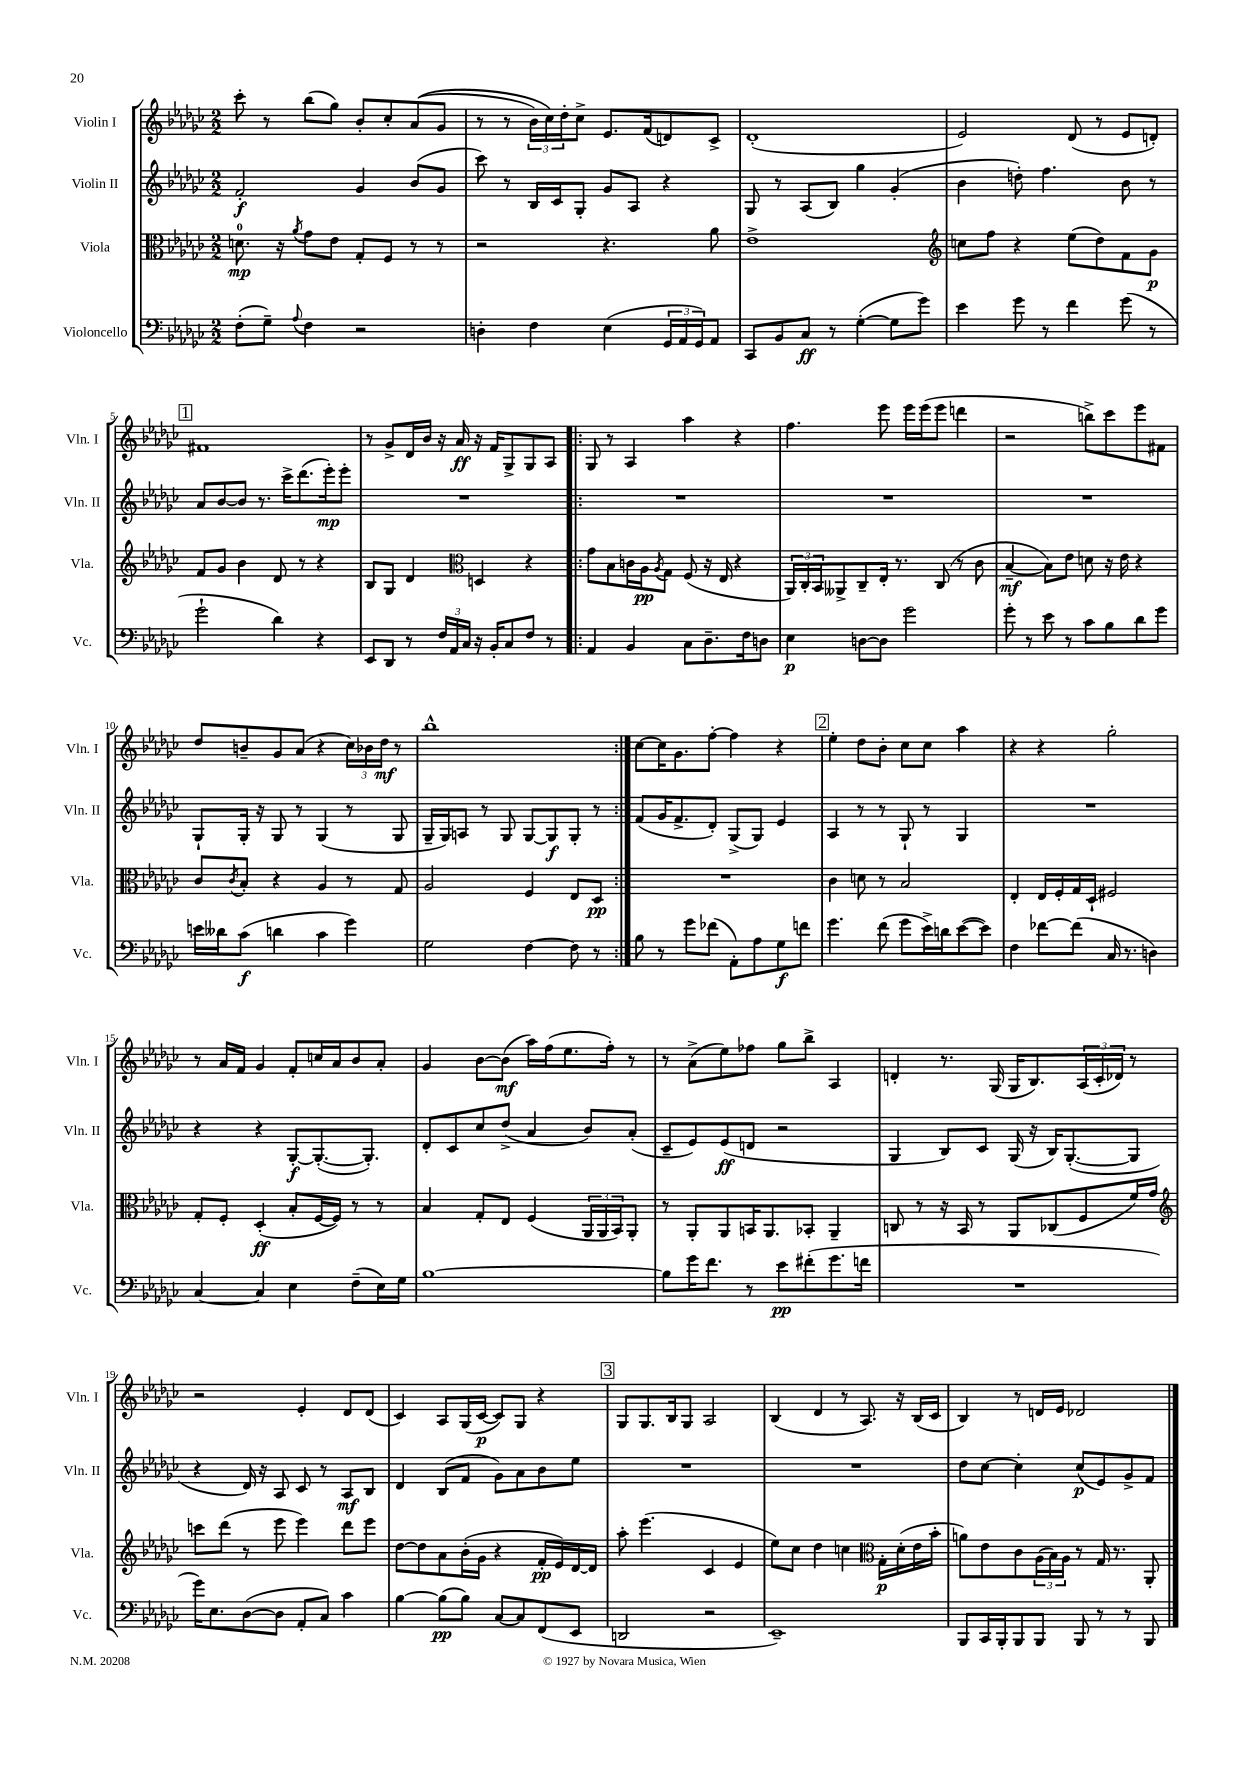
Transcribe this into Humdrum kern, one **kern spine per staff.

**kern	**kern	**kern	**kern
*staff4	*staff3	*staff2	*staff1
*clefF4	*clefC3	*clefG2	*clefG2
*k[b-e-a-d-g-c-]	*k[b-e-a-d-g-c-]	*k[b-e-a-d-g-c-]	*k[b-e-a-d-g-c-]
*M2/2	*M2/2	*M2/2	*M2/2
(8F'\L	8.d\	2f'/	8ccc-'\
8G-~\J)	.	.	8r
.	16r	.	.
8qqA-/	8qa-/	.	.
4F\	8g-\L	.	(8bb-\L
.	8e-\J	.	8gg-\J)
2r	8G-'/L	4g-/	8b-'/L
.	8F/J	.	8cc-'/
.	8r	(8b-/L	&((8a-/
.	8r	8g-/J	8g-/J
=	=	=	=
4D'\	2r	8ccc-\)	8r
.	.	8r	8r
4F\	.	16B-/LL	24b-\LL)
.	.	.	24cc-\&)
.	.	16c-/J	.
.	.	.	24dd-'\J
.	.	8G-'/J	8cc-^\J
(4E-\	4.r	8g-/L	8.e-/L
.	.	8A-/J	.
.	.	.	(16f/k
24GG-/LL	.	4r	8d/)
24AA-/	.	.	.
24GG-/J)	.	.	.
8AA-/J	8a-\	.	8c-^/J
=	=	=	=
8CC-/L	1e-^	8G-/	(1d-'
8BB-/	.	8r	.
8C-/J	.	(8A-/L	.
8r	.	8B-/J)	.
([4G-'\	.	4gg-\	.
8G-\]L	.	(4g-'/	.
8g-\J)	.	.	.
=	=	=	=
*	*clefG2	*	*
4e-\	8cc\L	4b-\	2e-/)
.	8ff\J	.	.
8g-\	4r	8dd'\)	.
8r	.	4.ff\	.
4f\	(8ee-\L	.	(8d-/
.	8dd-\)	.	8r
(8g-\	8f\	8b-\	8e-/L
8r	8g-\J	8r	8d'/J)
=	=	=	=
2g-`\	8f/L	8a-/L	1f#
.	8g-/J	[8b-/	.
.	4b-\	8b-/]J	.
.	.	8.r	.
4d-\)	8d-/	.	.
.	.	16ccc-^\LK	.
.	8r	(8.ddd-\	.
4r	4r	.	.
.	.	16eee-'\k)	.
.	.	8eee-'\J	.
=	=	=	=
8EE-/L	8B-/L	1r	8r
8DD-/J	8G-/J	.	8g-^/L
8r	4d-/	.	16d-/L
.	.	.	16b-/JJ
24F/LL	.	.	16r
24AA-/	.	.	.
.	.	.	16a-/
24C-/JJ	.	.	.
*	*clefC3	*	*
16r	4D/	.	16r
16BB-'/LK	.	.	16f/LK
8C-/	.	.	8G-^/
8F/J	4r	.	8G-/
8r	.	.	8A-/J
=!|:	=!|:	=!|:	=!|:
4AA-/	8g-\L	1r	8G-/
.	8B-\	.	8r
4BB-/	16c\L	.	4A-/
.	16A-\J	.	.
.	8qA-/	.	.
.	8G-\J	.	.
8C-\L	(8F/	.	4aa-\
8.D-~\	16r	.	.
.	16E-/	.	.
.	4r	.	4r
16F\k	.	.	.
8D\J	.	.	.
=	=	=	=
4E-\	24AA-/LL)	1r	4.ff\
.	24C-'/	.	.
.	24BB-/J	.	.
.	8AA--^/	.	.
[8D\L	8C-~/	.	.
8D\]J	16E-'/Jk	.	8eee-\
.	8.r	.	.
2g-\	.	.	16eee-\LL
.	.	.	(16eee-\J
.	(8C-/	.	8eee-\J
.	8r	.	4ddd\
.	8c-\	.	.
=	=	=	=
8g-'\	[4B-~/	1r	2r
8r	.	.	.
8e-\	8B-\]L)	.	.
8r	8e-\J	.	.
8c-\L	8d\	.	8bb^\L)
8B-\	16r	.	8ccc-\
.	16e-\	.	.
8d-\	4r	.	8eee-\
8g-\J	.	.	8f#\J
=	=	=	=
16e\LL	8c-/L	8G-`/L	8dd-/L
16d--\J	.	.	.
.	8qc-/	.	.
(8c-\J	8B-'/J	16G-'/Jk	8b~/
.	.	16r	.
4d\	4r	8G-/	8g-/
.	.	8r	(8a-/J
4c-\	4A-/	(4G-/	4r
4g-\)	8r	8r	24cc-\LL)
.	.	.	24b-\
.	.	.	24dd-\JJ
.	8G-/	8G-/	8r
=	=	=	=
2G-\	2A-/	16G-~/LL	1bb-^^
.	.	16G-/J)	.
.	.	8A/J	.
.	.	8r	.
.	.	8G-/	.
[4F\	4F/	[8G-/L	.
.	.	8G-/]	.
8F\]	8E-/L	8G-'/J	.
8r	8D-/J	8r	.
=:|!	=:|!	=:|!	=:|!
8B-\	1r	(8f/L	[8cc-\L
8r	.	16g-/K	16cc-\]K
.	.	8.f^/	8.g-\
8g-\L	.	.	.
(8f-\J	.	8d-'/J)	[8ff'\J
8AA-'\L)	.	(8G-^/L	4ff\]
8A-\	.	8G-/J)	.
8G-\	.	4e-/	4r
8f\J	.	.	.
=	=	=	=
4.g-\	4c-\	4A-/	4ee-'\
.	8d\	8r	8dd-\L
(8f\	8r	8r	8b-'\J
8g-\L	2B-/	8G-`/	8cc-\L
16e-^\L)	.	8r	8cc-\J
16d\J	.	.	.
([8e-\	.	4G-/	4aa-\
8e-\]J)	.	.	.
=	=	=	=
4F\	4E-'/	1r	4r
[8f-\L	16E-/LL	.	4r
.	16F'/	.	.
(8f-\]J	16G-/	.	.
.	16D-`/JJ	.	.
16C-/	2F#/	.	2gg-'\
8.r	.	.	.
4D\)	.	.	.
=	=	=	=
[4C-/	8G-'/L	4r	8r
.	8F'/J	.	16a-/LL
.	.	.	16f/JJ
4C-/]	(4D-'/	4r	4g-/
4E-\	8B-'/L	[8G-'/L	8f'/L
.	[16F/L	(8.G-'/_	16cc/L
.	16F/]JJ)	.	16a-/J
(8F~\L	8r	.	8b-/
.	.	8.G-'/]J)	.
16E-\L)	8r	.	8a-'/J
16G-\JJ	.	.	.
=	=	=	=
[1B-	4B-/	8d-'/L	4g-/
.	.	8c-/	.
.	8G-'/L	8cc-/	[8b-\L
.	8E-/J	(8dd-^/J	(8b-\]J
.	(4F/	4a-/	16aa-\LL)
.	.	.	(16ff\J
.	.	.	8.ee-\
.	24AA-/LL	8b-/L)	.
.	24AA-/	.	.
.	.	.	16ff'\Jk)
.	24BB-/J)	.	.
.	8AA-'/J	(8a-'/J	8r
=	=	=	=
8B-\]L	8r	8c-~/L	8r
16g-\K	8AA-'/L	8e-/)	(8a-^\L
8.f\J	.	.	.
.	8AA-/	(8e-/	8ee-\)
8r	16BB/K	8d/J	8ff-\J
.	8.AA-/	.	.
8e-\L	.	2r	8gg-\L
(8f#'\	8BB-'/J	.	8bb-^\J
8.g-\	4AA-~/	.	4A-/
16f\Jk	.	.	.
=	=	=	=
1r	8C/	4G-/	4d'/
.	8r	.	.
.	16r	8B-/L)	8.r
.	16BB-/	.	.
.	8r	8c-/J	.
.	.	.	(16G-/
.	8AA-/L	(16G-/	16G-/LK
.	.	16r	8.B-/)
.	(8C-/	16B-/LK)	.
.	.	([8.G-'/	.
.	8F/	.	(24A-/L
.	.	.	24c-'/
.	.	.	24d-/JJ)
.	16f/L)	8G-/]J	8r
.	16g-/JJ	.	.
=	=	=	=
*	*clefG2	*	*
16g-\LK)	8ccc\L	4r	2r
8.E-\	.	.	.
.	(8ddd-\J	.	.
([8D-\	8r	16d-/)	.
.	.	16r	.
8D-\]J	8eee-\	8A-/	.
8AA-'/L	4eee-\)	8c-/	4e-'/
8C-/J)	.	8r	.
4c-\	8ddd-\L	8A-/L	8d-/L
.	8eee-\J	8B-/J	(8d-/J
=	=	=	=
[4B-\	[8dd-\L	4d-/	4c-/)
.	8dd-\]	.	.
(8B-\]L	8a-\	(8B-/L	8A-/L
8B-\J)	(16b-'\L	8f/J	(16G-/L
.	16g-\JJ	.	[16c-/JJ
[8C-/L	4r	8g-\L)	8c-/]L)
8C-/]	.	8a-\	8G-/J
(8FF/	16f'/LL	8b-\	4r
.	16e-/)	.	.
8EE-/J	[16d-/	8ee-\J	.
.	16d-/]JJ	.	.
=	=	=	=
2DD/	8aa-'\	1r	8G-/L
.	(4.eee-\	.	8.G-/
.	.	.	16B-/k
.	.	.	8G-/J
2r	4c-/	.	2A-/
.	4e-/	.	.
=	=	=	=
1EE-~)	8ee-\L)	1r	(4B-/
.	8cc-\J	.	.
.	4dd-\	.	4d-/
.	4cc\	.	8r
.	.	.	8.A-/)
*	*clefC3	*	*
.	16G-'\LL	.	.
.	(16d-'\	.	16r
.	16e-\	.	(16B-/LL
.	16b-'\JJ	.	16c-/JJ
=	=	=	=
8BBB-/L	8a\L)	8dd-\L	4B-/)
16CC-/L	8e-\	[8cc-\J	.
16BBB-'/J	.	.	.
8BBB-/	8c-\	4cc-'\]	8r
8BBB-/J	(24A-\L	.	16d/LL
.	24B-\)	.	.
.	.	.	16e-/JJ
.	24A-\JJ	.	.
8BBB-/	8r	(8cc-/L	2d-/
8r	16G-/	8e-/)	.
.	8.r	.	.
8r	.	8g-^/	.
8BBB-/	8AA-'/	8f/J	.
==	==	==	==
*-	*-	*-	*-
